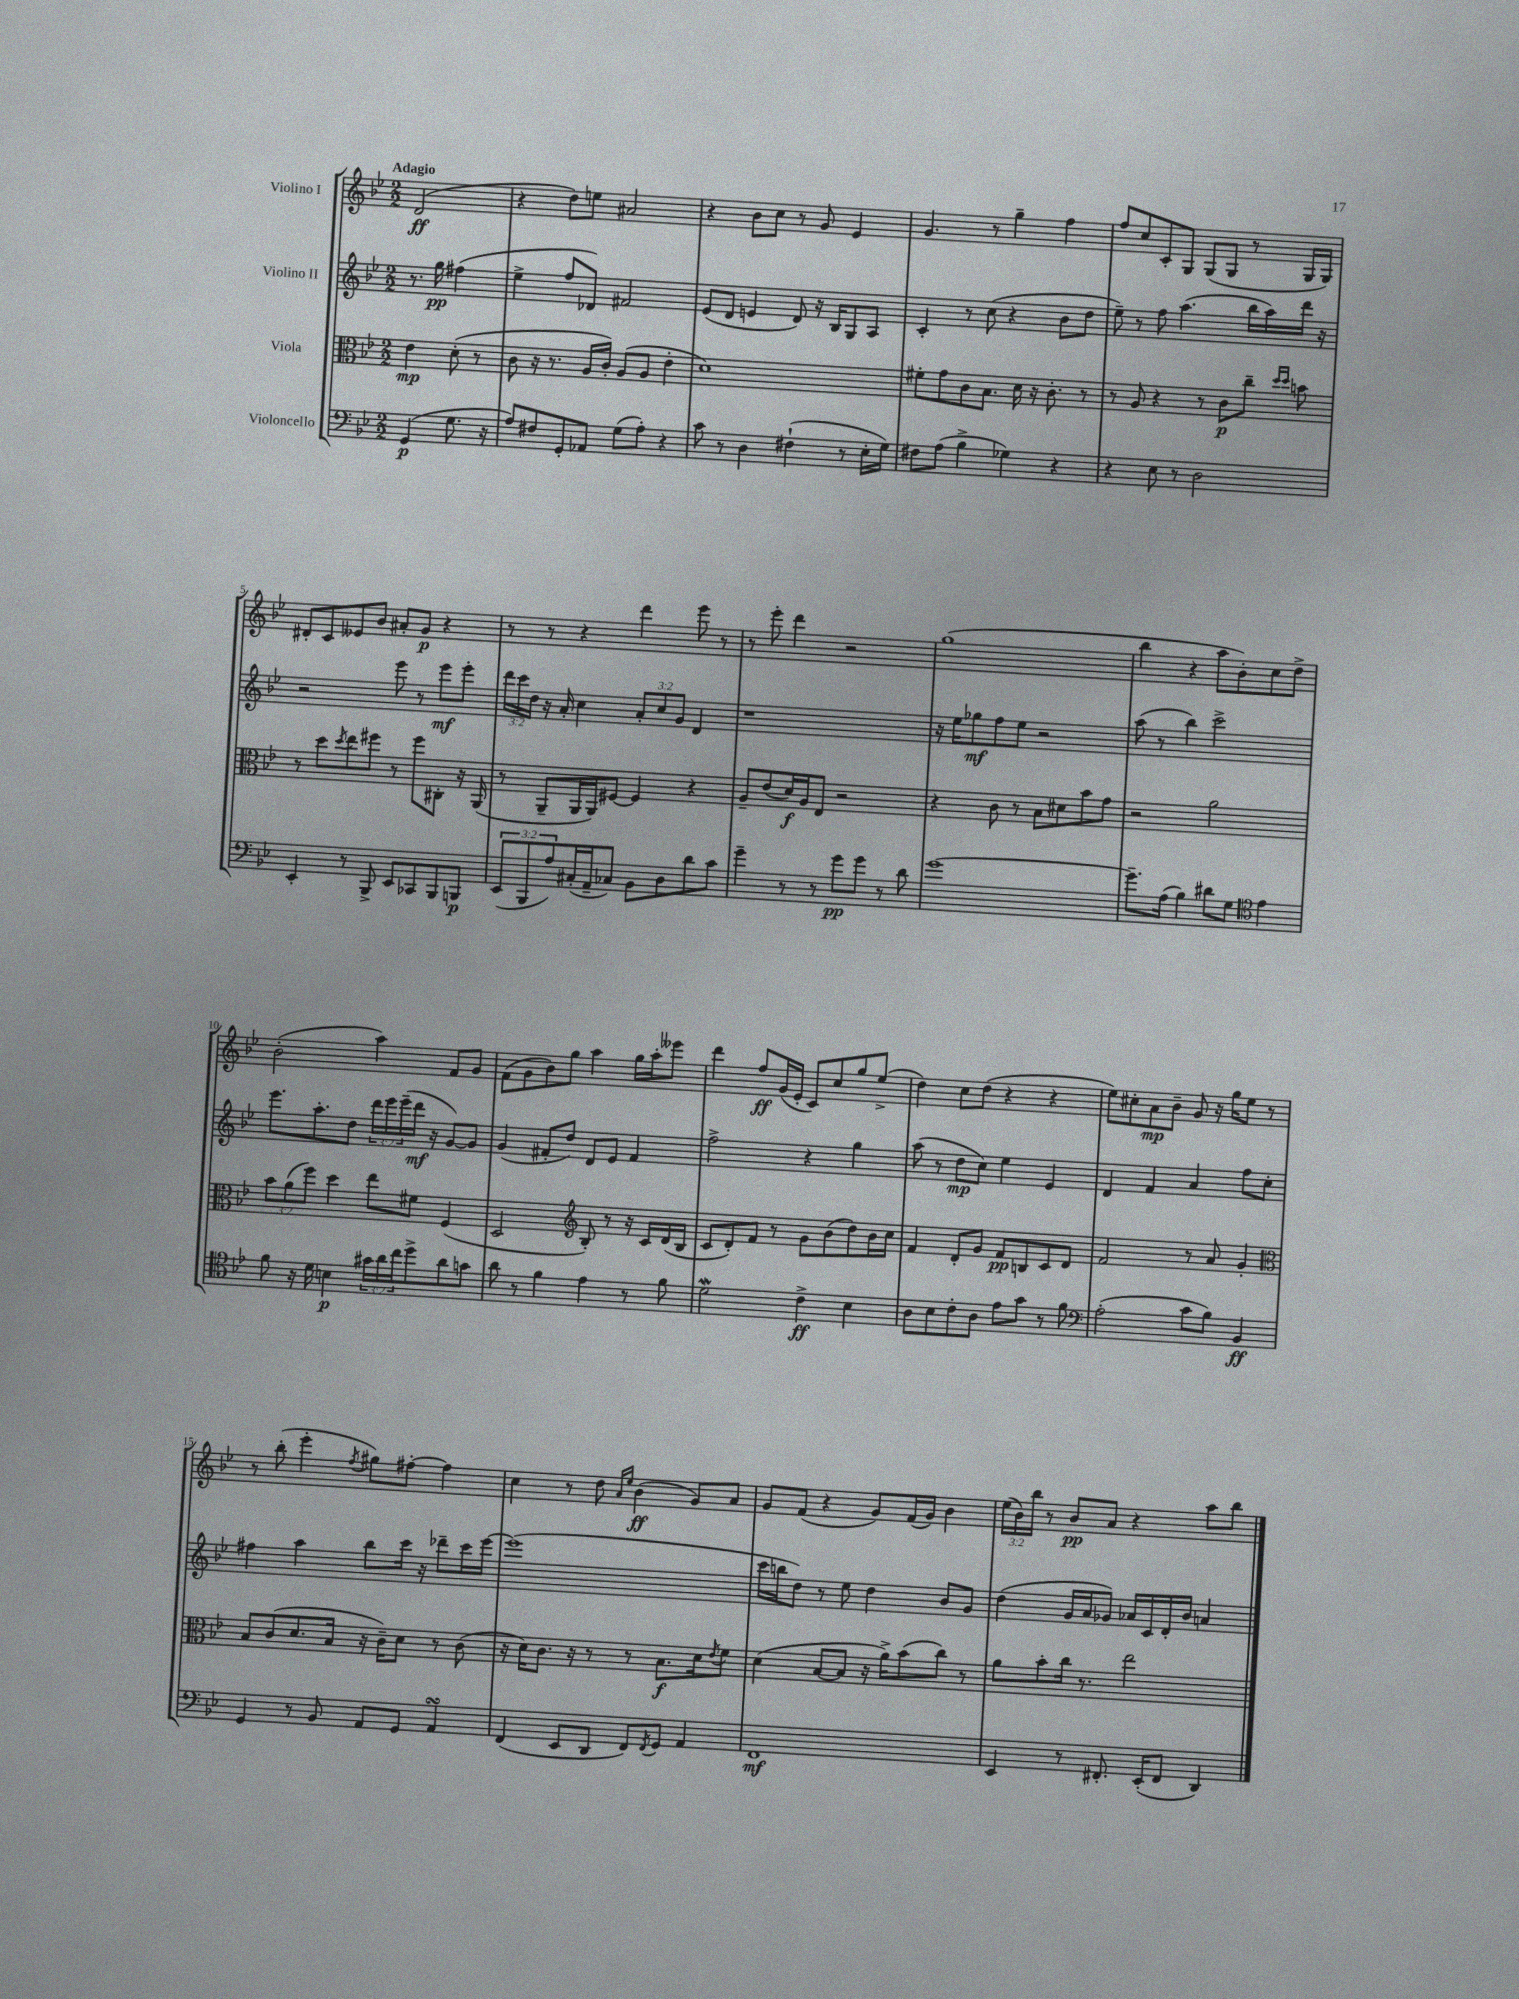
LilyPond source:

<<
\new StaffGroup <<
\new Staff = "s0" \with { instrumentName = "Violino I" } {
    \clef treble \key bes \major \numericTimeSignature \time 2/2 \override Staff.TupletNumber.text = #tuplet-number::calc-fraction-text \partial 2 \tempo "Adagio"
    d'2\ff( |
    r4 d''8) e''8 ais'2 |
    r4 bes'8 c''8 r8 g'8 ees'4 |
    g'4. r8 g''4-- f''4 |
    f''8 c''8 c'8-. g8 g8( g8 r8 g16 g16) |
    dis'8-. c'8 eeses'8 bes'8 ais'8-. g'8\p r4 |
    r8 r8 r4 d'''4 ees'''8 r8 |
    r8 ees'''8-. d'''4 r2 |
    g''1( |
    bes''4 r4 a''8 bes'8-.) c''8 d''8-> |
    bes'2-.( a''4) f'8 g'8 |
    f'8( g'8 bes'8) g''8 a''4 g''16 a''16-. eeses'''8 |
    d'''4 f''8\ff g'16( ees'16-. c'8) c''8 g''8 ees''8->( |
    d''4) c''8 d''8( r4 r4 |
    ees''8) cis''8-. a'8\mp bes'8-- g'8 r16 g''16 ees''8 r8 |
    r8 bes''8-.( ees'''4-. \acciaccatura { f''8 } gis''8) fis''8~-. fis''4 |
    c''4 r8 d''8 \grace { a'16 ees''16 } bes'4\ff( g'8) a'8 |
    g'8 f'8( r4 g'8) f'16( g'16) bes'4 |
    \tuplet 3/2 { ees''16( bes'16) bes''16 } r8 bes'8\pp a'8 r4 a''8 bes''8 \bar "|." |
}
\new Staff = "s1" \with { instrumentName = "Violino II" } {
    \clef treble \key bes \major \numericTimeSignature \time 2/2 \override Staff.TupletNumber.text = #tuplet-number::calc-fraction-text \partial 2
    r8. g''16\pp fis''4( |
    ees''4-> f''8 des'8) fis'2 |
    ees'8( d'8 e'4 d'8) r16 bes16 g8 a8 |
    c'4-. r8 c''8( r4 bes'8 d''8 |
    ees''8--) r8 f''8 a''4.( bes''16 a''16) d'''16 r16 |
    r2 ees'''8 r8 ees'''8\mf ees'''8-. |
    \tuplet 3/2 { d'''16 c'''16 d''16 } r16 a'16-. c''4 \tuplet 3/2 { a'8-. c''8 g'8 } d'4 |
    r1 |
    r16 ees''16 ges''8\mf f''8 ees''8 r2 |
    a''8( r8 bes''4) c'''2-> |
    ees'''8. a''8.-. d''8 \tuplet 3/2 { d'''16 ees'''16 ees'''16--( } d'''16\mf r16 g'8~) g'8 |
    g'4( fis'8-. d''8) d'8 ees'8 fis'4 |
    f''2-> r4 g''4 |
    a''8( r8 d''8\mp c''8) ees''4 ees'4 |
    d'4 f'4 a'4 f''8 c''8-. |
    fis''4 a''4 bes''8 c'''16 r16 des'''8-- c'''16 ees'''16~ |
    ees'''1( |
    c'''16 b''16 d''8) r8 ees''8 d''4 bes'8 g'8 |
    d''4( g'16 a'16 ges'8) aes'16 c'16 d'16-. bes'16 a'4 \bar "|." |
}
\new Staff = "s2" \with { instrumentName = "Viola" } {
    \clef alto \key bes \major \numericTimeSignature \time 2/2 \override Staff.TupletNumber.text = #tuplet-number::calc-fraction-text \partial 2
    ees'4\mp d'8-.( r8 |
    c'8 r16 r8. a16 c'16-.) a8( a8 ees'4-. |
    d'1) |
    fis'8-. g'8 c'8 bes8. d'16 r16 c'8.-. r8 |
    r8 a8 r4 r8 c'8\p c''8-- \grace { d''16 d''16 } b'8 |
    r8 d''8 \acciaccatura { d''8 } ees''8 fis''8 r8 fis''8 cis8-. r16 a,16( |
    r8 a,8-- a,16 a,16) fis8~ fis4 r4 |
    a8-- ees'8( d'16\f) a16 ees8 r2 |
    r4 c'8 r8 bes8 dis'8 bes'8 g'8 |
    r2 a'2 |
    \tuplet 3/2 { bes'8 a'8( f''8) } d''4 ees''8 fis'8 f4( |
    d2 \clef treble bes8-.) r8 r16 c'16 d'16( bes16 |
    c'8 d'8-.) f'8 r8 g'8 bes'8( d''8) bes'16 c''16 |
    f'4 d'8-. g'8 f'8\pp b8 c'8 d'8 |
    f'2 r8 a'8 g'4-. |
    \clef alto bes8 c'8( d'8. bes16 r16 c'16--) d'8 r8 c'8( |
    r16 d'16) c'8. r16 r8 r8 bes8.\f d'16 \acciaccatura { ees'8 } f'8 |
    d'4( bes8~ bes8 r16 a'16->) bes'8( c''8) r8 |
    a'8 bes'8-. c''16 r8. ees''2 \bar "|." |
}
\new Staff = "s3" \with { instrumentName = "Violoncello" } {
    \clef bass \key bes \major \numericTimeSignature \time 2/2 \override Staff.TupletNumber.text = #tuplet-number::calc-fraction-text \partial 2
    g,4\p( g8. r16 |
    a8) fis8 g,8-. aes,8 g8( a8-.) r4 |
    c'8 r8 d4 fis4-!( r8 ees16-. g16) |
    fis8 a8( bes4-> ges4) r4 |
    r4 ees8 r8 d2 |
    ees,4-. r8 bes,,8-> ees,8 ces,8 bes,,8 b,,8\p |
    \tuplet 3/2 { ees,8( bes,,8 a8) } cis16-.( a,16-- ces8) bes,8 d8 d'8 c'8 |
    g'4-- r8 r8 g'8\pp g'8 r8 d'8 |
    g'1~ |
    g'8.-- a16( bes4) dis'8 g8 \clef tenor ees'4 |
    f'8 r16 d'16 b4\p \tuplet 3/2 { gis'16 a'16 c''16 } d''8-> a'8 g'8 |
    a'8 r8 f'4 ees'4 r8 f'8 |
    d'2\mordent c'4->\ff bes4 |
    a8 bes8 c'8-. a8 ees'8 g'8 r8 f'8 |
    \clef bass a2-.( c'8 bes8) bes,4\ff |
    g,4 r8 bes,8 a,8 g,8 a,4\turn |
    f,4( ees,8 d,8 f,8) \acciaccatura { f,8 } g,8 a,4 |
    f,1\mf |
    ees,4 r8 fis,8.-. ees,16-.( fis,8 d,4) \bar "|." |
}
>>
>>
